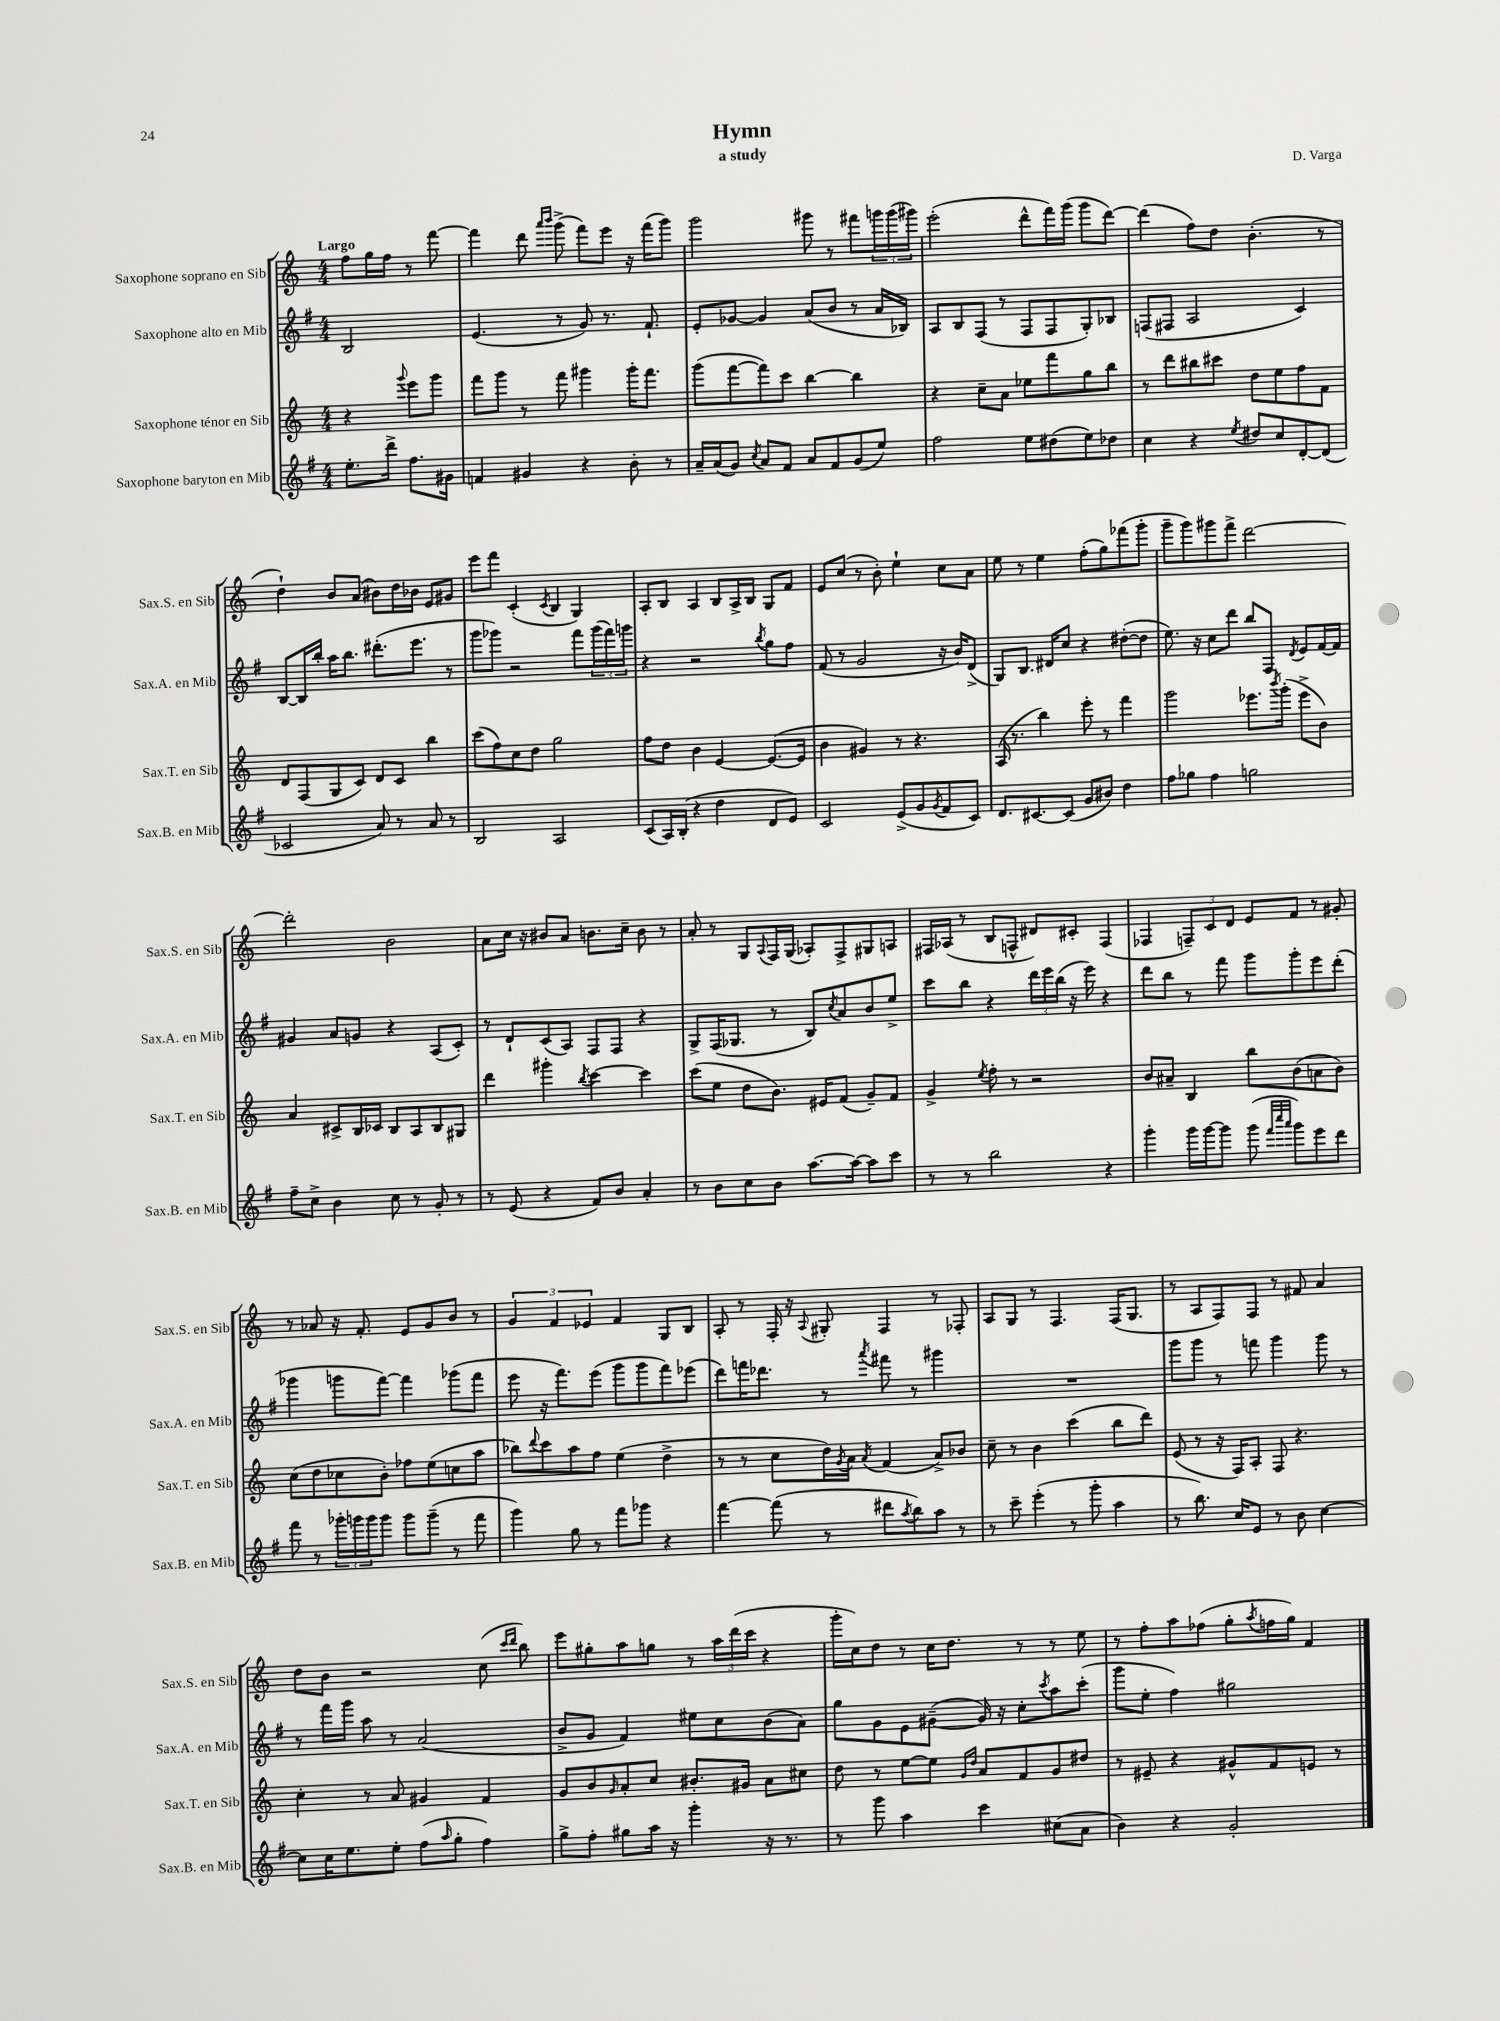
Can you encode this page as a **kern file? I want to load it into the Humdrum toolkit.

**kern	**kern	**kern	**kern
*staff4	*staff3	*staff2	*staff1
*clefG2	*clefG2	*clefG2	*clefG2
*k[f#]	*k[]	*k[f#]	*k[]
*M4/4	*M4/4	*M4/4	*M4/4
8.ee'	4r	2B	8ff
.	.	.	16gg
16ddd^	.	.	16ff
.	8qqggg	.	.
8.ff#	8eee	.	8r
.	8ggg	.	[8fff
16g#	.	.	.
=	=	=	=
4f	8fff	(4.e	4fff]
.	8ggg	.	.
4g#	8r	.	8ddd
.	.	.	16qqaaa
.	.	.	16qqbbb
.	8fff	8r	(8ggg^
4r	4ggg#	8g)	8fff)
.	.	8.r	8eee
8b'	16ggg#'	.	16r
.	8.fff	8.f#`	(16fff
8r	.	.	8ggg)
=	=	=	=
16a~	(8ggg	8e'	2ggg
(16a	.	.	.
8g)	[8fff	[8g-	.
8qcc	.	.	.
8a	8fff])	4g-]	.
8f#	8ccc	.	.
8a	[4bb	(8a	8ggg#
8f#	.	8b	8r
(8g	4bb]	8r	8fff#
8ee)	.	16a	24ggg
.	.	.	(24ggg
.	.	16B-)	.
.	.	.	24ggg#)
=	=	=	=
2ff#	4r	8A	(2eee'
.	.	8B	.
.	8cc~	(8F#	.
.	8a	8r	.
8ee	8ee-	8F#	8ddd^^
(8dd#	8fff	8F#	16fff)
.	.	.	(16ggg
8ee)	8gg	8G')	8ggg
8dd-	8bb	8B-	[8ddd)
=	=	=	=
4cc	8r	(8F	(4ddd]
.	8ddd	8F#	.
4r	8bb#	2A	8ff)
.	8ccc#	.	8dd
8qee	.	.	.
8dd#	8dd	.	(4.b'
8cc	8ee	.	.
[8d'	8ff	4c)	.
(8d]	8f	.	8r
=	=	=	=
2c-	8d	[8B	4dd`)
.	(8F	16B]	.
.	.	16bb'	.
.	8G	16aa	8b
.	.	8.bb	.
.	8c)	.	(8a
8a)	8d	(8.ddd#'	8b#)
8r	8c	.	16dd
.	.	8.eee	16b-
8a	4bb	.	8e
8r	.	8r	8g#
=	=	=	=
2B	(8ccc	8ggg	8eee
.	8ff)	8ggg-)	8fff
.	8cc	2r	(4c'
.	8dd	.	.
.	.	.	8qc
2A	2gg	.	4B
.	.	8fff#	4G)
.	.	(24ggg-	.
.	.	24fff#)	.
.	.	24ggg	.
=	=	=	=
(8c	8ff	4r	8A'
16A)	8dd	.	8B
(16B'	.	.	.
4r	4b	2r	4A
4dd	[4e	.	8B
.	.	.	16A^
.	.	.	16B
.	.	8qbb	.
8d	(8.e_	8gg	8G
8e)	.	8ff#	8f
.	16e]	.	.
=	=	=	=
2c	4b	(8f#	8e
.	.	8r	(8cc
.	4g#)	2g	8r
.	.	.	8b')
(8e^	8r	.	4ee`
8g	4.r	.	.
8qg	.	.	.
8f#	.	16r	8cc
.	.	16b)	.
8c)	.	(8d^	8a
=	=	=	=
8.d	(16A	8G)	8ee
.	8.r	.	.
.	.	8.B	8r
[8.c#	.	.	.
.	4bb)	.	4ee
.	.	16d#	.
(8c#]	.	8cc	.
8g	8eee'	4r	(8ff'
8b#)	8r	.	8gg)
4dd	4fff	([8dd#'	(8fff-
.	.	8dd#]	8ggg'
=	=	=	=
8ff#	2ggg	8.ee)	8ggg~
8gg-	.	.	8ggg)
.	.	16r	.
4ff#	.	8cc	8ggg#
.	.	8ddd	8fff^
2gg	8.eee-	8bb	[2ddd
.	.	8F#	.
.	8qbbb	.	.
.	(16ggg'	.	.
.	.	8qd	.
.	8eee-^	8e	.
.	8b)	[16f#	.
.	.	16f#]	.
=	=	=	=
8ff#~	4a	4g#	2ddd']
8cc^	.	.	.
4b	8c#^	8a	.
.	16B	8g	.
.	16c-	.	.
8cc	8B	4r	2b
8r	8A	.	.
8g'	8B	(8A	.
8r	8G#	8c')	.
=	=	=	=
8r	4ddd	8r	8a
(8e	.	8d`	16cc
.	.	.	16r
4r	4ggg#'	(8c	8b#
.	.	8A)	8a
.	8qbb	.	.
8f#)	[4ccc	8F#	8.b
8b	.	8F#	.
.	.	.	16cc~
4a'	4ccc]	4r	8b
.	.	.	8r
=	=	=	=
8r	(8ccc	8G^	8a'
8b	8ee	(16F#	8r
.	.	8.G-	.
8cc	8dd	.	8G
.	.	.	8qqA
8b	8.b)	8r	16F
.	.	.	(16G
[8.aa	.	8B)	8A-')
.	16e#	.	.
.	.	8qcc	.
.	(8f	8a	8F^
16aa_	.	.	.
8aa]	8g~)	8b	8G#
8ccc	8f	8ee^	8A
=	=	=	=
8r	4g^	8ccc	16F#
.	.	.	(16A-
8r	.	8bb	8r
.	8qee	.	.
2bb	8ff'	4r	8B
.	8r	.	8F^^
.	2r	24ddd	8d#)
.	.	24eee	.
.	.	(24bb	.
.	.	16r	8c#'
.	.	16eee)	.
4r	.	4r	(4F
=	=	=	=
4ggg'	8b	8ddd	4F-
.	8a#~	8bb	.
16ggg	4B	8r	12F~)
[16ggg	.	.	.
.	.	.	12c
8ggg]	.	8fff#	.
.	.	.	12d
(8ggg	8bb	8ggg	8e
32qqfff#	.	.	.
32qqcccc	.	.	.
32qqaaa	.	.	.
8ggg)	(8b	8ggg'	8f
8eee	8a	8eee	8r
8ddd	8b)	(8ddd'	8g#'
=	=	=	=
8fff#	(8cc	4ggg-	8r
8r	8dd	.	8a-
24ggg-'	8cc-	8ggg	16r
24ggg	.	.	.
.	.	.	8.f'
24ggg	.	.	.
8ggg	8b')	[8fff#)	.
8ggg	8ff-	4fff#]	8e
(8ggg~	(8ee	.	8g
8r	8cc	(8ggg-	8b
8fff#	8aa	8fff#	8r
=	=	=	=
4ggg)	8bb-)	8eee	6g
.	8qqddd	.	.
.	8ccc	16r	.
.	.	.	6f
.	.	8.fff#)	.
8gg	8aa	.	.
.	.	.	6e-
8r	8ff	(8eee	.
8fff#	(4ee	8ggg	4f
8ggg-	.	8ggg	.
4r	4dd^	8fff#)	8G
.	.	(8eee-	8B
=	=	=	=
[4fff#	8r	8ddd)	8A'
.	8r	16fff	8r
.	.	8.ddd-	.
(8fff#]	8cc	.	16F'
.	.	.	16r
.	.	.	8qqA
8r	16dd)	8r	8G#'
.	8qg	.	.
.	16a	.	.
.	8qa	8qaaa	.
8ddd#	(4f	8fff#	4F
8qaa	.	.	.
8bb)	.	8r	.
8aa	8a^)	4ggg#	8r
8r	8b-	.	8F-'
=	=	=	=
8r	8cc~	1r	8A
8ccc~	8r	.	8G
(4eee'	4b	.	8r
.	.	.	4.F
8r	(4ccc	.	.
8ggg'	.	.	.
4aa	8bb	.	(16F
.	.	.	8.G
.	8ddd)	.	.
=	=	=	=
8r	(8e	8ggg	8r
8.bb)	8r	8ggg	8A
.	16r	8r	8F)
16cc	16F)	.	.
8e	8A'	8fff	8F
8r	8F	4ggg	8r
8b	4.r	.	8f#
[4cc	.	8ggg	4a
.	.	8r	.
=	=	=	=
8cc]	4cc'	8r	8dd
16cc	.	16fff#	8b
8.ee	.	16ggg	.
.	8r	8aa	2r
8ee'	8a	8r	.
(8ff#	4g#	(2a	.
16qqaa	.	.	.
8gg'	.	.	.
4ff#)	4f	.	(8cc
.	.	.	16qqccc
.	.	.	16qqddd
.	.	.	8bb)
=	=	=	=
8gg^	8g	8b^	8eee
8ff#'	8b	8g	8gg#'
.	16qqg	.	.
8gg#	8a'	4f#)	8aa
16aa	8cc	.	8gg
16r	.	.	.
4ggg'	8.b#'	8ee#	8r
.	.	8cc	24aa
.	.	.	(24ddd
.	16g#	.	.
.	.	.	24ccc
16r	8a	(8b	4r
8.r	.	.	.
.	8cc#	8a)	.
=	=	=	=
8r	8dd	8gg	16ggg'
.	.	.	16cc)
8ggg	8r	8g	8dd
4aa	[8ee	8e	8r
.	8ee]	([8g#~	16cc
.	.	.	8.dd
.	16qqg	.	.
.	16qqdd	.	.
4ccc	8a	16g#])	.
.	.	16r	.
.	8f	8cc'	8r
.	.	8qccc	.
(8cc#	8g	8aa	8r
8a	8dd#	(8ccc'	8ee
=	=	=	=
4b)	8r	8ggg	8r
.	8e#~	8ee'	8ff'
4r	4r	4ff#)	8aa
.	.	.	(8ff-
2g'	8g#^^	2gg#	8gg'
.	.	.	8qaa
.	8f	.	16ff
.	.	.	16gg)
.	8e	.	4f
.	8r	.	.
==	==	==	==
*-	*-	*-	*-
